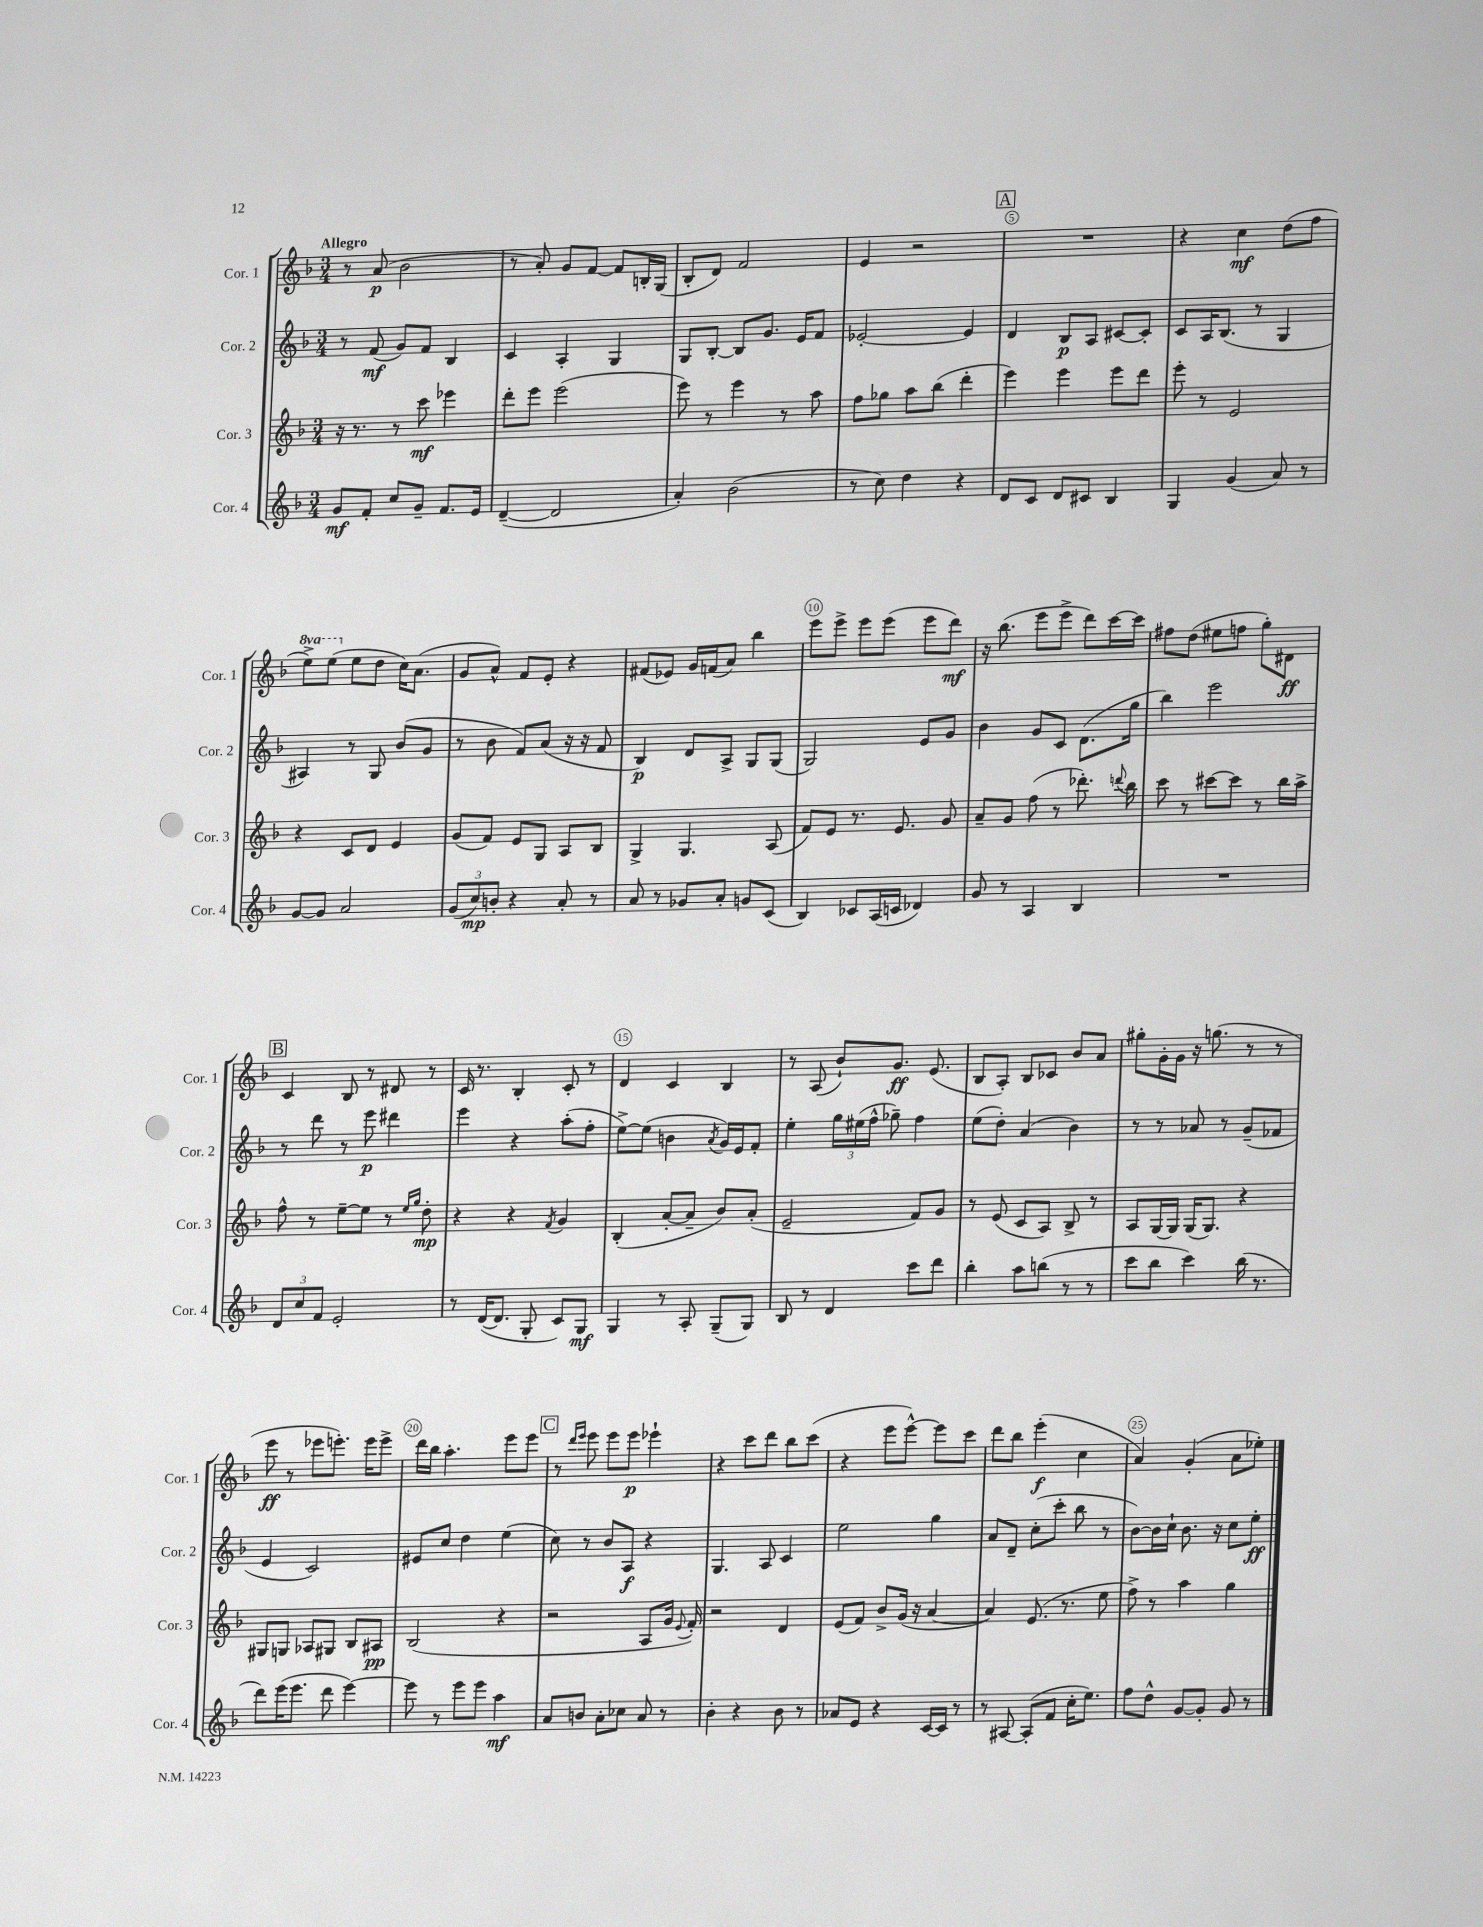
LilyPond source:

<<
\new StaffGroup <<
\new Staff = "s0" \with { instrumentName = "Cor. 1" shortInstrumentName = "Cor. 1" } {
    \clef treble \key f \major \numericTimeSignature \time 3/4 \set Staff.ottavationMarkups = #ottavation-simple-ordinals \tempo "Allegro"
    \autoBeamOff r8 a'8\p( bes'2 |
    r8 a'8-.) g'8[ f'8]~ f'8[ b16-. g16]( |
    bes8[-. d'8]) f'2 |
    e'4 r2 |
    \mark \markup { \box "A" } R2. |
    r4 c''4\mf d''8[( f''8] |
    \ottava #1 e'''8[->) e'''8]( \ottava #0 e''8[ d''8] c''16[) a'8.]( |
    g'8[ a'8]-^) f'8[ e'8]-. r4 |
    fis'8[( ees'8]) g'16[ f'16( a'8]) bes''4 |
    e'''8[ e'''8]-> e'''8[ e'''8]( e'''8[ d'''8]\mf) |
    r16 bes''8.( e'''8[ e'''8]-> d'''8[) c'''16~ c'''16] |
    fis''8[ d''8]( eis''8[ f''8] g''8[-.) dis'8]\ff |
    \mark \markup { \box "B" } c'4 bes8 r8 dis'8 r8 |
    c'16 r8. bes4-. c'8-. r8 |
    d'4 c'4 bes4 |
    r8 a8( bes'8[-!) g'8.]\ff e'8.( |
    bes8[ a8]-.) bes8[ ces'8] bes'8[ a'8] |
    gis''8[-. g'16-. g'16] r16 g''8.( r8 r8 |
    e'''8\ff r8 ees'''8[ e'''8.]-.) e'''16[ e'''8]-> |
    d'''16[ bes''16] a''4.-. e'''8[ e'''8] |
    \mark \markup { \box "C" } r8 \grace { d'''16[ e'''16] } e'''8 e'''8[ e'''8]\p ees'''4-! |
    r4 c'''8[ d'''8] bes''8[ c'''8]( |
    r4 e'''8[ e'''8]~-^) e'''8[ c'''8] |
    d'''8[ bes''8] e'''4-.\f( c''4 |
    a'4) g'4-.( a'8[ ees''8]-.) \bar "|." |
}
\new Staff = "s1" \with { instrumentName = "Cor. 2" shortInstrumentName = "Cor. 2" } {
    \clef treble \key f \major \numericTimeSignature \time 3/4
    \autoBeamOff r8 f'8\mf( g'8[) f'8] bes4 |
    c'4 a4-. g4 |
    g8[ bes8]~-. bes8[ g'8.] e'16[ f'8] |
    ees'2~-. ees'4 |
    \mark \markup { \box "A" } d'4 bes8[\p a8] cis'8[~ cis'8]-. |
    c'8[ a16 bes8.]( r8 g4 |
    ais4) r8 g8 bes'8[( g'8] |
    r8 bes'8 f'8[) a'8]( r16 r16 f'8 |
    bes4\p) d'8[ a8]-> g8[ g8]( |
    g2) e'8[ g'8] |
    bes'4 g'8[ c'8] d'8.[( g''16] |
    bes''4) e'''2 |
    \mark \markup { \box "B" } r8 d'''8 r8 e'''8\p dis'''4 |
    e'''4 r4 a''8[-.( f''8]-. |
    e''8[~->) e''8]( b'4 \acciaccatura { a'8 } g'16[) e'16 f'8]-. |
    e''4-. \tuplet 3/2 { g''16[ eis''16( f''16]-^ } ges''8--) f''4 |
    e''8[( d''8]-.) a'4( bes'4) |
    r8 r8 aes'8 r8 g'8[--( fes'8] |
    e'4 c'2) |
    eis'8[ c''8] d''4 e''4( |
    \mark \markup { \box "C" } c''8) r8 bes'8[ a8]\f r4 |
    g4. a8 c'4 |
    e''2 g''4 |
    a'8[ d'8]-- c''8[-.( c'''8]-. bes''8 r8 |
    bes'8[~) bes'16 c''16]-! bes'8. r16 c''8[ e''8]-.\ff \bar "|." |
}
\new Staff = "s2" \with { instrumentName = "Cor. 3" shortInstrumentName = "Cor. 3" } {
    \clef treble \key f \major \numericTimeSignature \time 3/4
    \autoBeamOff r16 r8. r8 c'''8\mf ees'''4 |
    d'''8[-. e'''8] e'''2( |
    e'''8) r8 e'''4 r8 a''8 |
    f''8[ ges''8] a''8[ bes''8]( d'''4-. |
    \mark \markup { \box "A" } e'''4) e'''4 e'''8[ d'''8] |
    e'''8-. r8 e'2 |
    r4 c'8[ d'8] e'4 |
    g'8[( f'8]) e'8[ g8] a8[ bes8] |
    g4-> g4. a8( |
    f'8[) e'8] r8. e'8. g'8 |
    a'8[-- g'8] f''8( r8 des'''8.-.) \appoggiatura { d'''8 } bes''16 |
    c'''8 r8 cis'''8[~ cis'''8] r8 bes''16[ a''16]-> |
    \mark \markup { \box "B" } f''8-^ r8 e''8[~-- e''8] r8 \grace { e''16[ g''16] } d''8-.\mp |
    r4 r4 \acciaccatura { f'8 } g'4 |
    bes4-.( a'8[~-. a'8]-- bes'8[) a'8]-.( |
    e'2-- f'8[) g'8] |
    r8 e'8( c'8[ a8]) bes8-> r8 |
    a8[ g16~ g16] g16[( g8.]) r4 |
    gis8[ g8] aes8[ gis8] bes8[ ais8]\pp |
    bes2( r4 |
    \mark \markup { \box "C" } r2 a8[ g'16] \appoggiatura { e'8 } f'16-.) |
    r2 d'4 |
    e'8[( f'8]) bes'8[-> g'16]( r16 a'4~ |
    a'4) e'8.( r8. e''8 |
    f''8->) r8 a''4 g''4 \bar "|." |
}
\new Staff = "s3" \with { instrumentName = "Cor. 4" shortInstrumentName = "Cor. 4" } {
    \clef treble \key f \major \numericTimeSignature \time 3/4
    \autoBeamOff g'8[\mf f'8]-. c''8[ g'8]-- f'8.[ e'16] |
    d'4~--( d'2 |
    a'4-.) bes'2( |
    r8 c''8) d''4 r4 |
    \mark \markup { \box "A" } d'8[ c'8] d'8[ cis'8] bes4 |
    g4 g'4( a'8) r8 |
    g'8[~ g'8] a'2 |
    \tuplet 3/2 { g'8[( c''8\mp) b'8]-. } r4 a'8-. r8 |
    a'8 r8 ges'8[ a'8]-. g'8[ c'8]( |
    bes4) ces'8[ a16( c'16] des'4) |
    g'8 r8 a4 bes4 |
    R2. |
    \mark \markup { \box "B" } \tuplet 3/2 { d'8[ c''8 f'8] } e'2-. |
    r8 d'16[~( d'8.] g8-. c'8[) g8]\mf |
    g4 r8 a8-. g8[--( g8]) |
    bes8 r8 d'4 c'''8[ d'''8] |
    bes''4-. a''8[ b''8]( r8 r8 |
    c'''8[ bes''8] c'''4) bes''16( r8. |
    d'''8[) e'''16( e'''8.] d'''8 e'''4~) |
    e'''8 r8 e'''8[ e'''8] a''4\mf |
    \mark \markup { \box "C" } a'8[ b'8] a'8[-. ces''8] a'8 r8 |
    bes'4-. r4 bes'8 r8 |
    aes'8[ e'8] r4 c'16[~ c'16] r8 |
    r8 ais8~ ais8[-.( f'8] c''16[-. e''8.]) |
    f''8[ d''8]-^ g'8[~ g'8]-. g'8 r8 \bar "|." |
}
>>
>>
\layout { \context { \Score \override BarNumber.break-visibility = ##(#f #t #t) barNumberVisibility = #(every-nth-bar-number-visible 5) \override BarNumber.stencil = #(make-stencil-circler 0.1 0.3 ly:text-interface::print) } }
